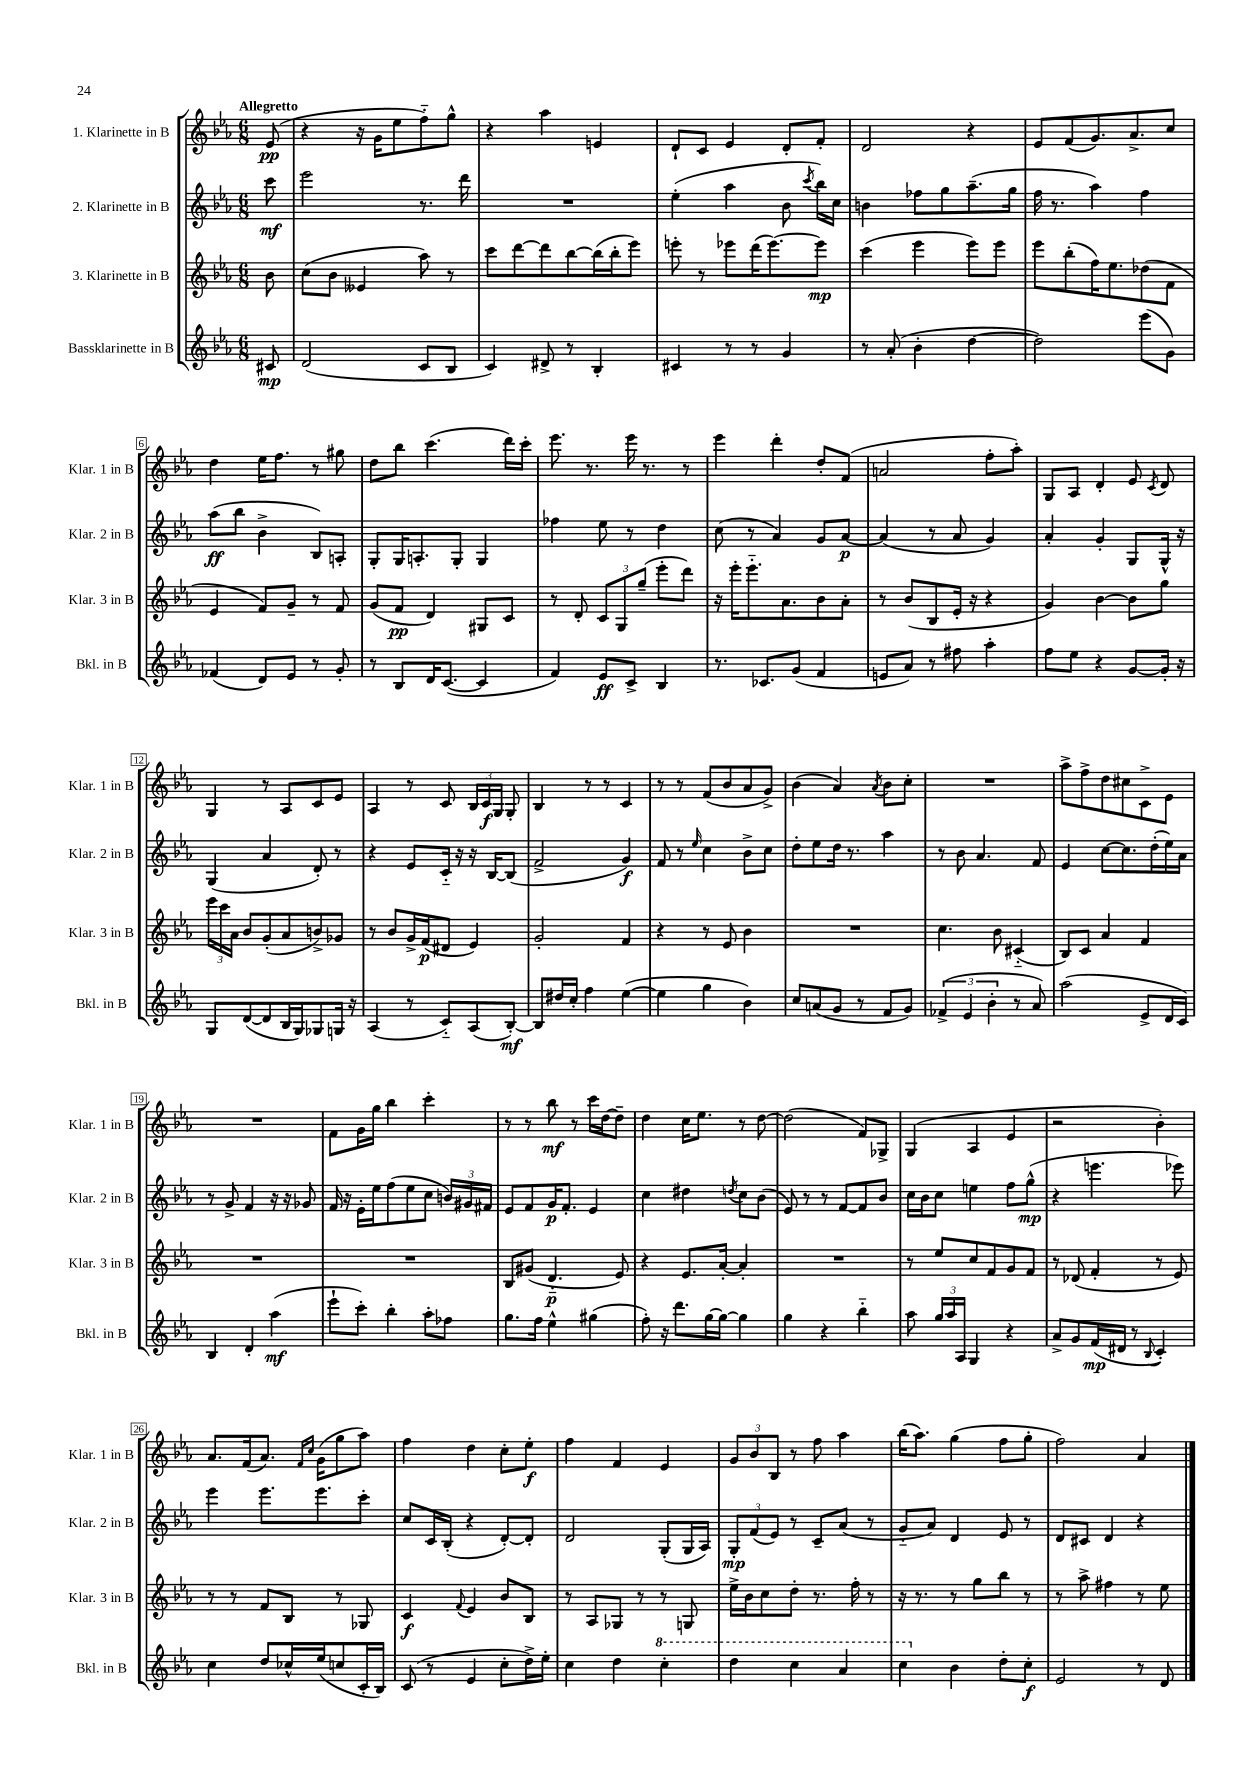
<<
\new StaffGroup <<
\new Staff = "s0" \with { instrumentName = "1. Klarinette in B" shortInstrumentName = "Klar. 1 in B" } {
    \clef treble \key ees \major \numericTimeSignature \time 6/8 \partial 8 \tempo "Allegretto"
    \autoBeamOff ees'8\pp( |
    r4 r16 g'16[ ees''8 f''8-_) g''8]-^ |
    r4 aes''4 e'4 |
    d'8[-! c'8] ees'4 d'8[-. f'8]-. |
    d'2 r4 |
    ees'8[ f'8( g'8.) aes'8.-> c''8] |
    d''4 ees''16[ f''8.] r8 gis''8 |
    d''8[ bes''8] c'''4.( d'''16[) c'''16]-. |
    ees'''8. r8. ees'''16 r8. r8 |
    ees'''4 d'''4-. d''8[-. f'8]( |
    a'2 f''8[-. aes''8]-.) |
    g8[ aes8] d'4-. ees'8 \acciaccatura { c'8 } d'8 |
    g4 r8 aes8[ c'8 ees'8] |
    aes4 r8 c'8 \tuplet 3/2 { bes16[ c'16\f g16] } g8-. |
    bes4 r8 r8 c'4 |
    r8 r8 f'8[( bes'8 aes'8 g'8]->) |
    bes'4( aes'4) \acciaccatura { aes'8 } bes'8[ c''8]-. |
    R2. |
    aes''8[-> f''8-> d''8 cis''8 c'8-> ees'8] |
    R2. |
    f'8[ g'16 g''16] bes''4 c'''4-. |
    r8 r8 bes''8\mf r8 c'''16[ d''16~ d''8]-- |
    d''4 c''16[ ees''8.] r8 d''8~ |
    d''2( f'8[) ges8]-> |
    g4( aes4 ees'4 |
    r2 bes'4-.) |
    aes'8.[ f'16( aes'8.]) \grace { f'16[ c''16] } g'16[( g''8 aes''8]) |
    f''4 d''4 c''8[-. ees''8]-.\f |
    f''4 f'4 ees'4 |
    \tuplet 3/2 { g'8[ bes'8 bes8] } r8 f''8 aes''4 |
    bes''16[( aes''8.]) g''4( f''8[ g''8]-. |
    f''2) aes'4 \bar "|." |
}
\new Staff = "s1" \with { instrumentName = "2. Klarinette in B" shortInstrumentName = "Klar. 2 in B" } {
    \clef treble \key ees \major \numericTimeSignature \time 6/8 \partial 8
    \autoBeamOff c'''8\mf |
    ees'''2 r8. d'''16 |
    R2. |
    ees''4-.( aes''4 bes'8 \acciaccatura { c'''8 } bes''16[) c''16] |
    b'4 fes''8[ g''8 aes''8.--( g''16] |
    f''16 r8. aes''4) f''4 |
    aes''8[\ff( bes''8] bes'4-> bes8[) a8]-. |
    g8[-. g16 a8.-. g8]-. g4 |
    fes''4 ees''8 r8 d''4 |
    c''8( r8 aes'4) g'8[ aes'8]~\p |
    aes'4( r8 aes'8 g'4) |
    aes'4-. g'4-. g8[ g16]-^ r16 |
    g4( aes'4 d'8-.) r8 |
    r4 ees'8[ c'16]-_ r16 r16 bes16[~ bes8]( |
    f'2-> g'4\f) |
    f'8 r8 \grace { ees''16 } c''4 bes'8[-> c''8] |
    d''8[-. ees''8 d''16] r8. aes''4 |
    r8 bes'8 aes'4. f'8 |
    ees'4 c''8[~ c''8. d''16-.( ees''16) aes'16] |
    r8 g'8-> f'4 r16 r16 ges'8 |
    f'16 r16 ees'16[-. ees''16 f''8( ees''8 c''8] \tuplet 3/2 { b'16[) gis'16 fis'16] } |
    ees'8[ f'8 g'16\p f'8.]-. ees'4 |
    c''4 dis''4 \acciaccatura { d''8 } c''8[ bes'8]( |
    ees'8) r8 r8 f'8[~ f'8 bes'8] |
    c''16[ bes'16 c''8] e''4 f''8[ g''8]-^\mp( |
    r4 e'''4. ees'''8) |
    ees'''4 ees'''8.[ ees'''8. c'''8]-. |
    c''8[ c'16 bes16]-.( r4 d'8[~-.) d'8]-. |
    d'2 g8[-.( g16 aes16]) |
    \tuplet 3/2 { g8[-.\mp f'8( ees'8]) } r8 c'8[-- aes'8]( r8 |
    g'8[-_ aes'8]) d'4 ees'8 r8 |
    d'8[ cis'8] d'4 r4 \bar "|." |
}
\new Staff = "s2" \with { instrumentName = "3. Klarinette in B" shortInstrumentName = "Klar. 3 in B" } {
    \clef treble \key ees \major \numericTimeSignature \time 6/8 \partial 8
    \autoBeamOff bes'8 |
    c''8[( bes'8] eeses'4 aes''8) r8 |
    c'''8[ d'''8~ d'''8 bes''8~ bes''16( bes''16-. ees'''8]) |
    e'''8-. r8 ees'''8[ d'''16( ees'''8.~) ees'''8]\mp |
    c'''4( ees'''4 ees'''8[) ees'''8] |
    ees'''8[ bes''8-.( f''16) ees''8. des''8( f'8] |
    ees'4 f'8[) g'8]-- r8 f'8 |
    g'8[( f'8]\pp d'4) gis8[ c'8] |
    r8 d'8-. \tuplet 3/2 { c'8[ g8 g''8]--( } ees'''8[-. d'''8]) |
    r16 ees'''16[-. ees'''8.-_ aes'8. bes'8 aes'8]-. |
    r8 bes'8[( bes8 ees'16]-. r16 r4 |
    g'4) bes'4~ bes'8[ g''8] |
    \tuplet 3/2 { ees'''16[ c'''16 aes'16] } bes'8[ g'8-.( aes'8 b'8->) ges'8] |
    r8 bes'8[ g'16-> f'16\p( dis'8] ees'4) |
    g'2-. f'4 |
    r4 r8 ees'8 bes'4 |
    R2. |
    c''4. bes'8 cis'4-_( |
    bes8[) c'8] aes'4 f'4 |
    R2. |
    R2. |
    bes8[ gis'8]( d'4.-_\p ees'8) |
    r4 ees'8.[ aes'16]~-. aes'4-. |
    R2. |
    r8 ees''8[ c''8 f'8 g'8 f'8] |
    r8 des'8( f'4-. r8 ees'8) |
    r8 r8 f'8[ bes8] r8 ges8 |
    c'4\f \appoggiatura { f'8 } ees'4 bes'8[ bes8] |
    r8 aes8[ ges8] r8 r8 g8 |
    ees''16[-> bes'16 c''8 d''8]-. r8. f''16-. r8 |
    r16 r8. r8 g''8[ bes''8] r8 |
    r8 aes''8-> fis''4 r8 ees''8 \bar "|." |
}
\new Staff = "s3" \with { instrumentName = "Bassklarinette in B" shortInstrumentName = "Bkl. in B" } {
    \clef treble \key ees \major \numericTimeSignature \time 6/8 \partial 8
    \autoBeamOff cis'8\mp |
    d'2( c'8[ bes8] |
    c'4) dis'8-> r8 bes4-. |
    cis'4 r8 r8 g'4 |
    r8 aes'8-.( bes'4-. d''4~ |
    d''2) ees'''8[( g'8]) |
    fes'4( d'8[) ees'8] r8 g'8-. |
    r8 bes8[ d'16 c'8.]~( c'4 |
    f'4) ees'8[\ff c'8]-> bes4 |
    r8. ces'8.[ g'8]( f'4 |
    e'8[ aes'8]) r8 fis''8 aes''4-. |
    f''8[ ees''8] r4 g'8[~ g'16]-. r16 |
    g8[ d'8~( d'8 bes16 g16) ges8 g16] r16 |
    aes4( r8 c'8[-_) aes8( bes8]~-.\mf) |
    bes8[ dis''16 c''16]-. f''4 ees''4~( |
    ees''4 g''4 bes'4) |
    c''8[ a'8( g'8] r8 f'8[ g'8]) |
    \tuplet 3/2 { fes'4->( ees'4 bes'4-. } r8 aes'8) |
    aes''2( ees'8[-> d'16 c'16]) |
    bes4 d'4-. aes''4\mf( |
    ees'''8[-! c'''8]-.) bes''4-. aes''8[-. fes''8] |
    g''8.[ f''16] ees''4-^ gis''4( |
    f''8-.) r16 d'''8.[ g''16~ g''16]~ g''4 |
    g''4 r4 bes''4-_ |
    aes''8 \tuplet 3/2 { g''16[ aes''16 aes16] } g4 r4 |
    aes'8[-> g'8 f'16\mp( dis'16] r8 \appoggiatura { bes8 } c'4-.) |
    c''4 d''8[ ces''16-^ ees''16( c''8 c'16-. bes16]) |
    c'8( r8 ees'4 c''8[-. d''16->) ees''16]-. |
    c''4 d''4 \ottava #1 c'''4-. |
    d'''4 c'''4 aes''4 |
    c'''4 \ottava #0 bes'4 d''8[-. c''8]-.\f |
    ees'2 r8 d'8 \bar "|." |
}
>>
>>
\layout { \context { \Score \override BarNumber.stencil = #(make-stencil-boxer 0.1 0.3 ly:text-interface::print) } }
